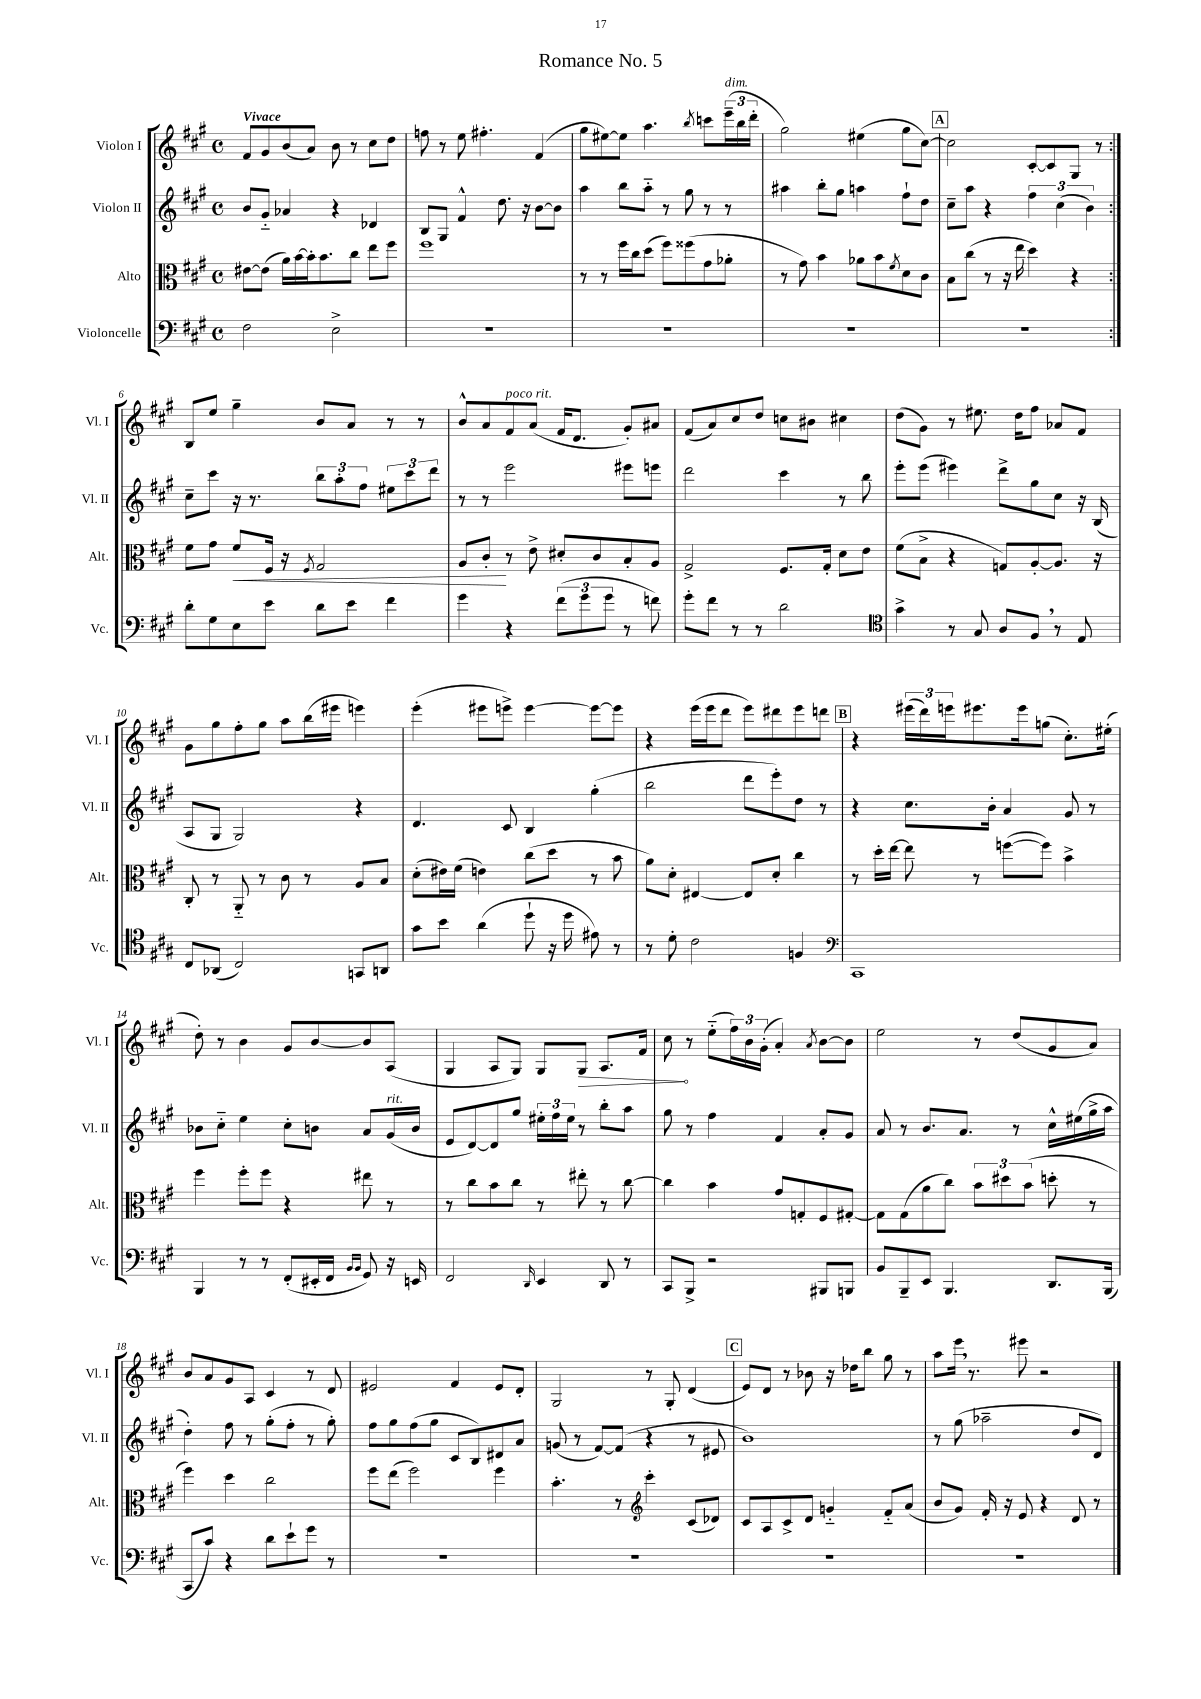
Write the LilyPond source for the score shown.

\header { title = "Romance No. 5" }
<<
\new StaffGroup <<
\new Staff = "s0" \with { instrumentName = "Violon I" shortInstrumentName = "Vl. I" } {
    \clef treble \key a \major \defaultTimeSignature \time 4/4 \tempo "Vivace"
    \repeat volta 2 { fis'8 gis'8 b'8( a'8) b'8 r8 cis''8 d''8 |
    f''8 r8 e''8 fis''4.-. fis'4( |
    gis''8 eis''8~) eis''8 a''4. \acciaccatura { b''8 } c'''8 \tuplet 3/2 { e'''16--^\markup { \italic "dim." }( b''16 d'''16-. } |
    gis''2) eis''4( gis''8 cis''8~) |
    \mark \markup { \box "A" } cis''2 cis'8~-. cis'8 gis8 r8 | }
    b8 e''8 gis''4-- b'8 a'8 r8 r8 |
    b'8-^ a'8 fis'8^\markup { \italic "poco rit." } a'8( fis'16 d'8. gis'8-.) ais'8 |
    fis'8( a'8) cis''8 d''8 c''8 bis'8 cis''4 |
    d''8( gis'8) r8 eis''8. d''16 fis''8 aes'8 fis'8 |
    gis'8 gis''8 fis''8-. gis''8 a''8 b''16( eis'''16 e'''4) |
    e'''4-.( eis'''8 e'''8->) e'''4~ e'''8~ e'''8 |
    r4 e'''16( e'''16 d'''8 e'''8) dis'''8 e'''8 d'''8 |
    \mark \markup { \box "B" } r4 \tuplet 3/2 { eis'''16( d'''16) e'''16 } eis'''8. eis'''16 g''8( cis''8.-.) eis''16-.( |
    d''8-.) r8 b'4 gis'8 b'8~ b'8 a8( |
    gis4 a8 gis8) gis8 \once \override Hairpin.circled-tip = ##t gis8\> a8. fis'16 |
    cis''8\! r8 e''8-_( \tuplet 3/2 { fis''16) b'16 gis'16-.( } a'4-.) \acciaccatura { a'8 } b'8~ b'8 |
    e''2 r8 d''8( gis'8 a'8) |
    b'8 a'8 gis'8 a8 cis'4 r8 d'8 |
    eis'2 fis'4 eis'8 d'8-. |
    gis2 r8 gis8-. d'4( |
    \mark \markup { \box "C" } e'8) d'8 r8 bes'8 r16 des''16 b''8 gis''8 r8 |
    a''8 e'''16 \breathe r8. eis'''8 r2 \bar "|." |
}
\new Staff = "s1" \with { instrumentName = "Violon II" shortInstrumentName = "Vl. II" } {
    \clef treble \key a \major \defaultTimeSignature \time 4/4
    \repeat volta 2 { b'8 gis'8-_ aes'4 r4 des'4 |
    b8 gis8 fis'4-^ d''8. r16 b'8~ b'8 |
    a''4 b''8 a''8-_ r8 gis''8 r8 r8 |
    ais''4 b''8-. gis''8 a''4 fis''8-! d''8 |
    \mark \markup { \box "A" } cis''8-- a''8 r4 \tuplet 3/2 { fis''4 cis''4( b'4) } | }
    cis''8-- cis'''8 r16 r8. \tuplet 3/2 { b''8 a''8-. fis''8 } \tuplet 3/2 { eis''8 cis'''8 d'''8 } |
    r8 r8 e'''2 eis'''8 e'''8 |
    d'''2 cis'''4 r8 b''8 |
    e'''8-. e'''8( eis'''4) d'''8-> gis''8 cis''8 r16 b16( |
    a8 gis8 gis2) r4 |
    d'4. cis'8 b4 gis''4-.( |
    b''2 d'''8 e'''8-.) d''8 r8 |
    \mark \markup { \box "B" } r4 cis''8. b'16-. a'4 gis'8 r8 |
    bes'8 cis''8-_ e''4 cis''8-. b'8 a'8 gis'16^\markup { \italic "rit." }( b'16 |
    e'8 d'8~) d'8 gis''8 \tuplet 3/2 { eis''16-. fis''16 eis''16 } r8 b''8-. a''8 |
    gis''8 r8 fis''4 fis'4 a'8-. gis'8 |
    a'8 r8 b'8. a'8. r8 cis''16-^ eis''16( gis''16-> a''16 |
    d''4-.) fis''8 r8 gis''8-.( fis''8-. r8 gis''8-.) |
    fis''8 gis''8 fis''8( gis''8 cis'8 b8) dis'8 a'8 |
    g'8( r8 fis'8~) fis'8( r4 r8 eis'8 |
    \mark \markup { \box "C" } b'1) |
    r8 gis''8( aes''2-- d''8 d'8) \bar "|." |
}
\new Staff = "s2" \with { instrumentName = "Alto" shortInstrumentName = "Alt." } {
    \clef alto \key a \major \defaultTimeSignature \time 4/4
    \repeat volta 2 { eis'8~ eis'8( a'16) b'16~ b'16-. b'8. cis''8 e''8 fis''8 |
    fis''1 |
    r8 r8 fis''16 cis''16 d''8( fis''8) fisis''8( gis'8 aes'8-. |
    r8 gis'8) b'4 aes'8 b'8 \acciaccatura { fis'8 } d'8 cis'8 |
    \mark \markup { \box "A" } b8 cis''8( r8 r16 e''16 d''4) r4 | }
    fis'8 gis'8 fis'8\< fis16 r16 \acciaccatura { fis8 } gis2 |
    a8 cis'8-.\! r8 e'8-> dis'8-. cis'8 b8-. a8 |
    gis2-> fis8. gis16-. d'8 e'8 |
    fis'8( b8-> r4 g8) a8~-. a8. r16 |
    cis8-. r8 a,8-_ r8 cis'8 r8 a8 b8 |
    d'8-.( eis'16) fis'16( e'4) cis''8( d''8 r8 b'8 |
    a'8) d'8-. eis4~ eis8 d'8-. cis''4 |
    \mark \markup { \box "B" } r8 d''16-. e''16~ e''8 r8 f''8~( f''8) b'4-> |
    fis''4 fis''8-. fis''8 r4 eis''8 r8 |
    r8 cis''8 b'8 cis''8 r8 eis''8-. r8 cis''8~ |
    cis''4 b'4 gis'8 g8-. fis8 gis8~-. |
    gis8 gis8( a'8 cis''8) \tuplet 3/2 { b'8 dis''8 b'8( } d''8-. r8 |
    fis''4) d''4 cis''2 |
    fis''8 e''8( fis''2) fis''4 |
    b'4.-. r8 \clef treble cis'''4-. cis'8( des'8) |
    \mark \markup { \box "C" } cis'8 a8 cis'8-> d'8 g'4-_ fis'8-_ a'8( |
    b'8 gis'8) fis'16-. r16 e'8 r4 d'8 r8 \bar "|." |
}
\new Staff = "s3" \with { instrumentName = "Violoncelle" shortInstrumentName = "Vc." } {
    \clef bass \key a \major \defaultTimeSignature \time 4/4
    \repeat volta 2 { fis2 e2-> |
    R1 |
    R1 |
    R1 |
    \mark \markup { \box "A" } R1 | }
    d'8-. gis8 e8 e'8 d'8 e'8 fis'4 |
    gis'4 r4 \tuplet 3/2 { fis'8( gis'8 gis'8 } r8 f'8) |
    gis'8-. fis'8 r8 r8 d'2 |
    \clef tenor gis'4-> r8 gis8 a8 fis8 \breathe r8 e8 |
    cis8 aes,8( cis2) g,8 a,8 |
    gis'8 b'8 a'4( d''8-! r16 d''16 eis'8) r8 |
    r8 d'8-. cis'2 f4 |
    \mark \markup { \box "B" } \clef bass cis,1 |
    b,,4 r8 r8 fis,8-.( eis,16-. fis,16 \grace { b,16 b,16 } gis,8) r16 e,16 |
    fis,2 \grace { d,16 } e,4 d,8 r8 |
    cis,8 b,,8-> r2 bis,,8 b,,8 |
    b,8 b,,8-- e,8 b,,4. d,8. b,,16( |
    cis,8 cis'8) r4 d'8 e'8-! gis'8 r8 |
    R1 |
    R1 |
    \mark \markup { \box "C" } R1 |
    R1 \bar "|." |
}
>>
>>
